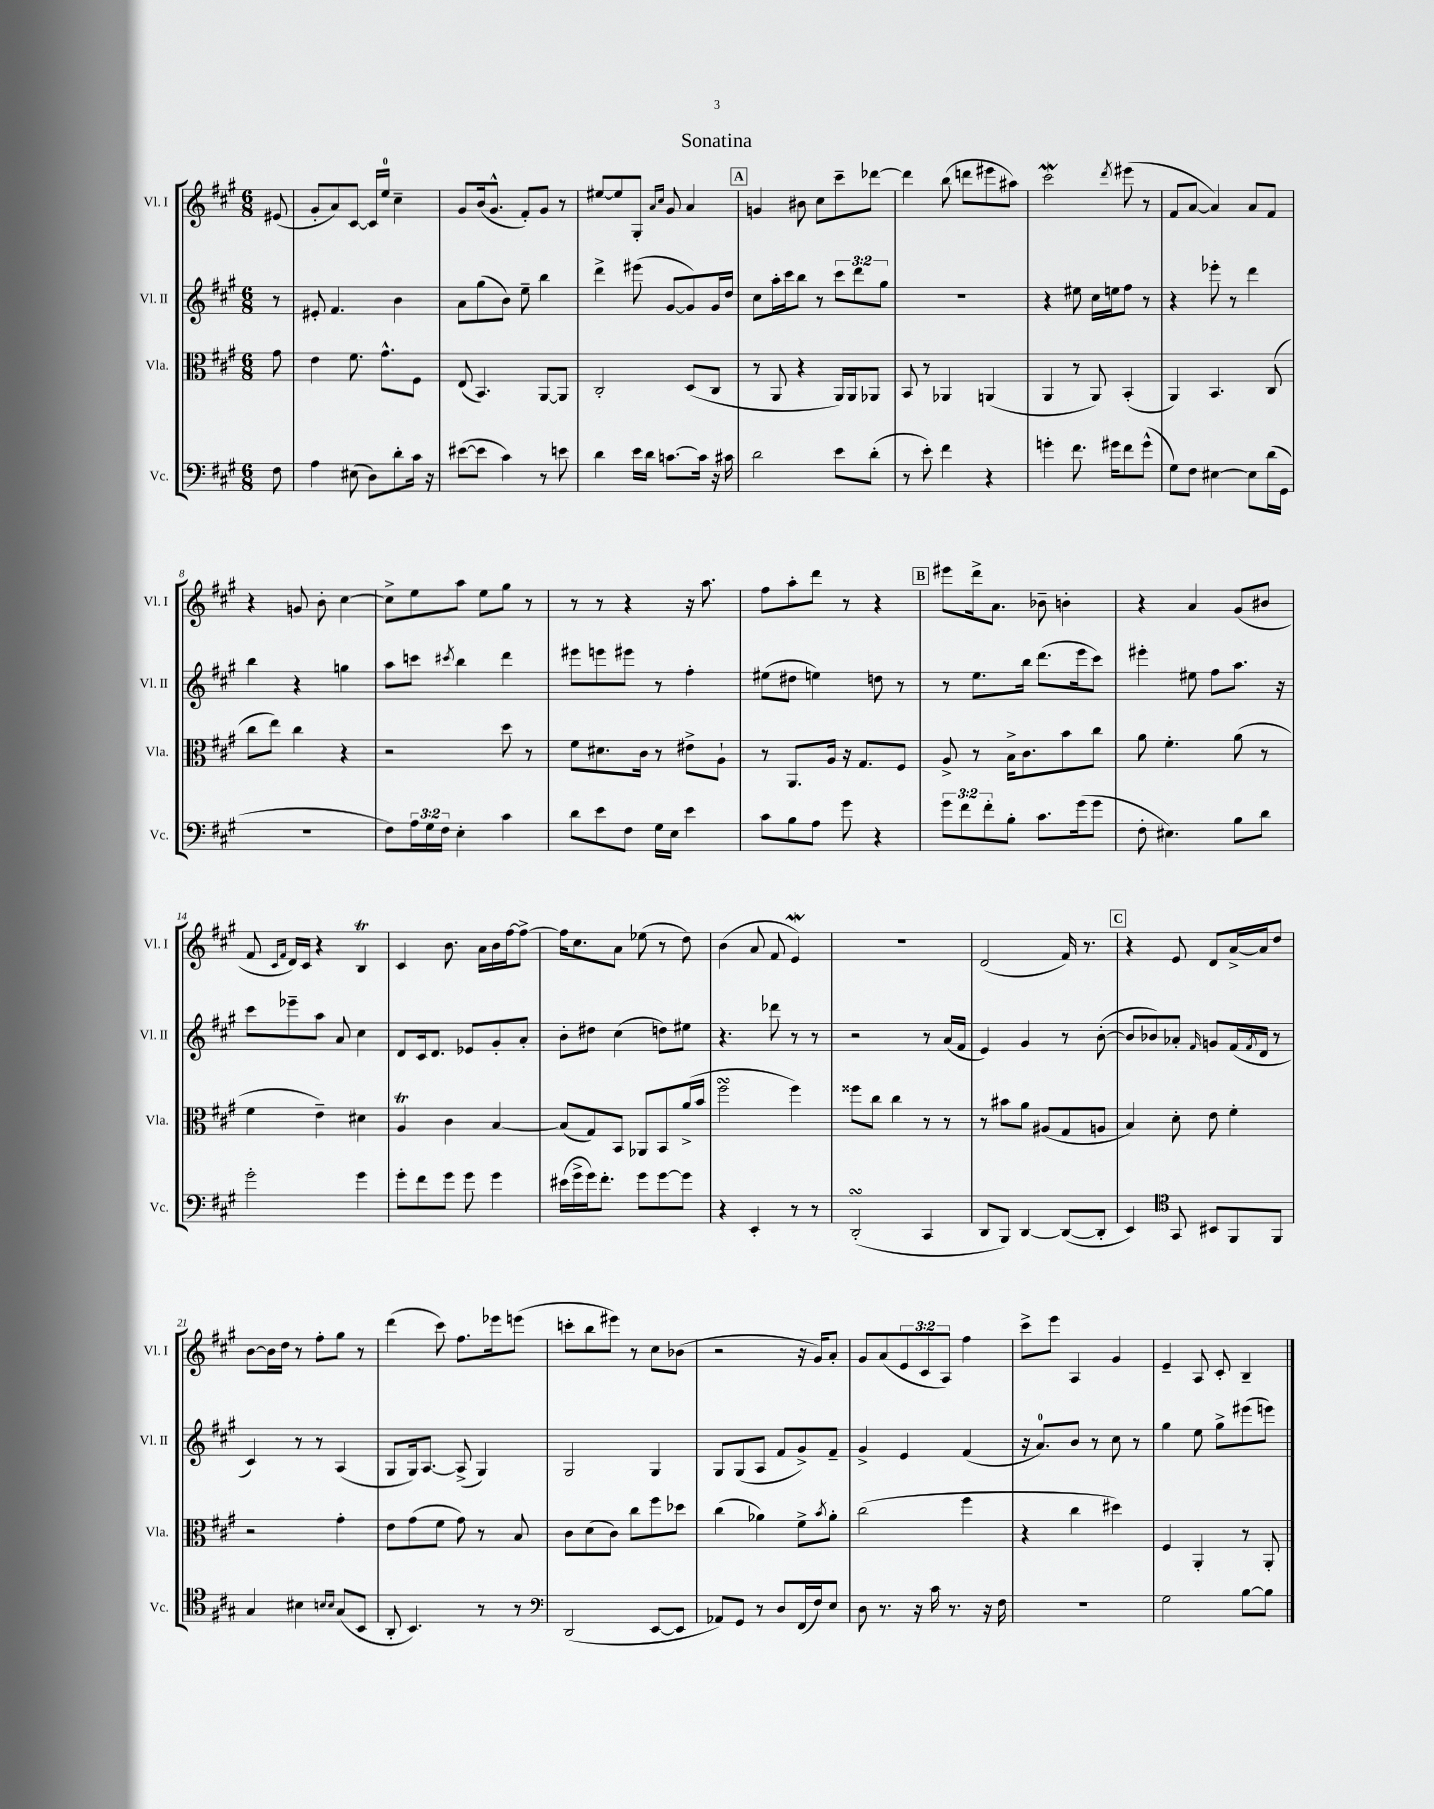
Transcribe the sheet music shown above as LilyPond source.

\header { title = "Sonatina" }
<<
\new StaffGroup <<
\new Staff = "s0" \with { instrumentName = "Vl. I" shortInstrumentName = "Vl. I" } {
    \clef treble \key a \major \numericTimeSignature \time 6/8 \override Staff.TupletNumber.text = #tuplet-number::calc-fraction-text \partial 8
    eis'8( |
    gis'8-. a'8) cis'8~ cis'16 e''16-0 cis''4-- |
    gis'8 b'16( gis'8.-^ fis'8-.) gis'8 r8 |
    eis''8~ eis''8 gis8-. \grace { a'16 cis''16 } gis'8 a'4 |
    \mark \markup { \box "A" } g'4 bis'8 cis''8 cis'''8-- des'''8~ |
    des'''4 b''8( d'''8 eis'''8 ais''8) |
    cis'''2\mordent \acciaccatura { d'''8 } eis'''8( r8 |
    fis'8 a'8~ a'4) a'8 fis'8 |
    r4 g'8 b'8-. cis''4~ |
    cis''8-> e''8 a''8 e''8 gis''8 r8 |
    r8 r8 r4 r16 a''8. |
    fis''8 a''8-. d'''8 r8 r4 |
    \mark \markup { \box "B" } eis'''8 d'''16-> a'8. bes'8-- b'4-. |
    r4 a'4 gis'8( bis'8 |
    fis'8 \grace { cis'16 fis'16 } d'16) cis'16 r4 b4\trill |
    cis'4 b'8. a'16 b'16 fis''16~ fis''8~-> |
    fis''16 cis''8. a'8 ees''8( r8 d''8) |
    b'4( a'8 fis'8 e'4\mordent) |
    R2. |
    d'2( fis'16) r8. |
    \mark \markup { \box "C" } r4 e'8 d'8 a'16~-> a'16 d''8 |
    b'8~ b'16 d''16 r8 fis''8-. gis''8 r8 |
    d'''4( cis'''8) fis''8. ees'''16 e'''8( |
    c'''8-. b''8 eis'''8) r8 cis''8 bes'8( |
    r2 r16 gis'16) a'8-. |
    gis'8 a'8( \tuplet 3/2 { e'8 cis'8 a8) } fis''4 |
    cis'''8-> e'''8 a4 gis'4 |
    e'4-- a8 cis'8-. b4-- \bar "|." |
}
\new Staff = "s1" \with { instrumentName = "Vl. II" shortInstrumentName = "Vl. II" } {
    \clef treble \key a \major \numericTimeSignature \time 6/8 \override Staff.TupletNumber.text = #tuplet-number::calc-fraction-text \partial 8
    r8 |
    eis'8-. fis'4. b'4 |
    a'8 gis''8( b'8) e''8-- b''4 |
    d'''4-> eis'''8( gis'8~ gis'8) gis'16 d''16 |
    \mark \markup { \box "A" } cis''8 a''16-. cis'''16 b''8 r8 \tuplet 3/2 { cis'''8 d'''8 gis''8 } |
    R2. |
    r4 eis''8 cis''16 e''16 fis''8 r8 |
    r4 ees'''8-. r8 d'''4 |
    b''4 r4 g''4 |
    a''8 c'''8 \acciaccatura { cis'''8 } b''4 d'''4 |
    eis'''8 e'''8 eis'''8 r8 fis''4-. |
    eis''8( dis''8 e''4) d''8 r8 |
    \mark \markup { \box "B" } r8 e''8. b''16 d'''8.( e'''16 cis'''8) |
    eis'''4-. eis''8 fis''8 a''8. r16 |
    cis'''8 ees'''8-- a''8 a'8 cis''4 |
    d'8 cis'16 d'8. ees'8 gis'8-. a'8-. |
    b'8-. dis''8 cis''4( d''8) eis''8 |
    r4. des'''8 r8 r8 |
    r2 r8 a'16( fis'16 |
    e'4) gis'4 r8 b'8~-.( |
    \mark \markup { \box "C" } b'8 bes'8) aes'8-. \grace { fis'16 } g'8 fis'16( \acciaccatura { fis'8 } d'16 r8 |
    cis'4) r8 r8 a4( |
    gis8 gis16) a8.~ a8->( gis4) |
    gis2 gis4 |
    gis8 gis8( a8 fis'8 gis'8->) fis'8-- |
    gis'4-> e'4 fis'4( |
    r16 a'8.-0) b'8 r8 cis''8 r8 |
    gis''4 e''8 gis''8-> eis'''8( e'''8) \bar "|." |
}
\new Staff = "s2" \with { instrumentName = "Vla." shortInstrumentName = "Vla." } {
    \clef alto \key a \major \numericTimeSignature \time 6/8 \partial 8
    gis'8 |
    e'4 fis'8. gis'8.-^ fis8 |
    e8( b,4.) a,8~ a,8 |
    cis2-. d8( cis8 |
    \mark \markup { \box "A" } r8 a,8 r4 a,16) a,16 aes,8 |
    b,8 r8 aes,4 a,4( |
    a,4 r8 a,8) b,4-.( |
    a,4) b,4. cis8( |
    cis''8 e''8) cis''4 r4 |
    r2 d''8 r8 |
    fis'8 dis'8. cis'16 r8 eis'8-> a8-! |
    r8 a,8. a16 r16 gis8. fis8 |
    \mark \markup { \box "B" } a8-> r8 b16-> cis'8. b'8 cis''8 |
    a'8 fis'4.-. a'8( r8 |
    fis'4 e'4--) dis'4 |
    a4\trill cis'4 b4~ |
    b8( gis8) b,8 aes,8 b,8 a'16->( b'16 |
    fis''2\turn fis''4) |
    fisis''8 cis''8 cis''4 r8 r8 |
    r8 bis'8 a'8 ais8( gis8 a8 |
    \mark \markup { \box "C" } b4) d'8-. e'8 fis'4-. |
    r2 gis'4-. |
    e'8 gis'8( fis'8 gis'8) r8 b8 |
    cis'8 d'8( cis'8) cis''8 fis''8 des''8 |
    cis''4( aes'4) fis'8-> \acciaccatura { b'8 } aes'8-. |
    cis''2( fis''4 |
    r4 cis''4 dis''4) |
    fis4 a,4-. r8 a,8-. \bar "|." |
}
\new Staff = "s3" \with { instrumentName = "Vc." shortInstrumentName = "Vc." } {
    \clef bass \key a \major \numericTimeSignature \time 6/8 \override Staff.TupletNumber.text = #tuplet-number::calc-fraction-text \partial 8
    fis8 |
    a4 eis8( d8) d'8-. cis'16 r16 |
    eis'8~( eis'8 cis'4) r8 e'8 |
    d'4 e'16 d'16 c'8.~ c'16 r16 cis'16 |
    \mark \markup { \box "A" } d'2 e'8 d'8-.( |
    r8 e'8-.) fis'4 r4 |
    g'4-. fis'8. gis'16 fis'8 gis'8-^( |
    gis8) fis8 eis4~ eis8 d'16( gis,16 |
    R2. |
    fis8) \tuplet 3/2 { a16 gis16 fis16 } e4-. cis'4 |
    d'8 e'8 fis8 gis16 e16 e'4 |
    cis'8 b8 a8 gis'8 r4 |
    \mark \markup { \box "B" } \tuplet 3/2 { gis'8 fis'8 fis'8-. } b8-. cis'8. gis'16( gis'8 |
    fis8-. eis4.) b8 d'8 |
    gis'2-. gis'4 |
    gis'8-. fis'8 gis'8 gis'8 gis'4 |
    eis'16( gis'16-> gis'16) fis'8.-. gis'8 gis'8~ gis'8 |
    r4 e,4-. r8 r8 |
    d,2-.\turn( cis,4 |
    d,8 b,,8) d,4~ d,8~( d,8-. |
    \mark \markup { \box "C" } e,4) \clef tenor gis,8 bis,8 fis,8 fis,8 |
    gis4 bis4 \grace { b16 b16 } gis8( b,8 |
    a,8-. b,4.) r8 r8 |
    \clef bass d,2( e,8~ e,8 |
    aes,8) gis,8 r8 d8 fis,16( fis16) e8 |
    d8 r8. r16 cis'16 r8. r16 fis16 |
    R2. |
    gis2 b8~ b8 \bar "|." |
}
>>
>>
